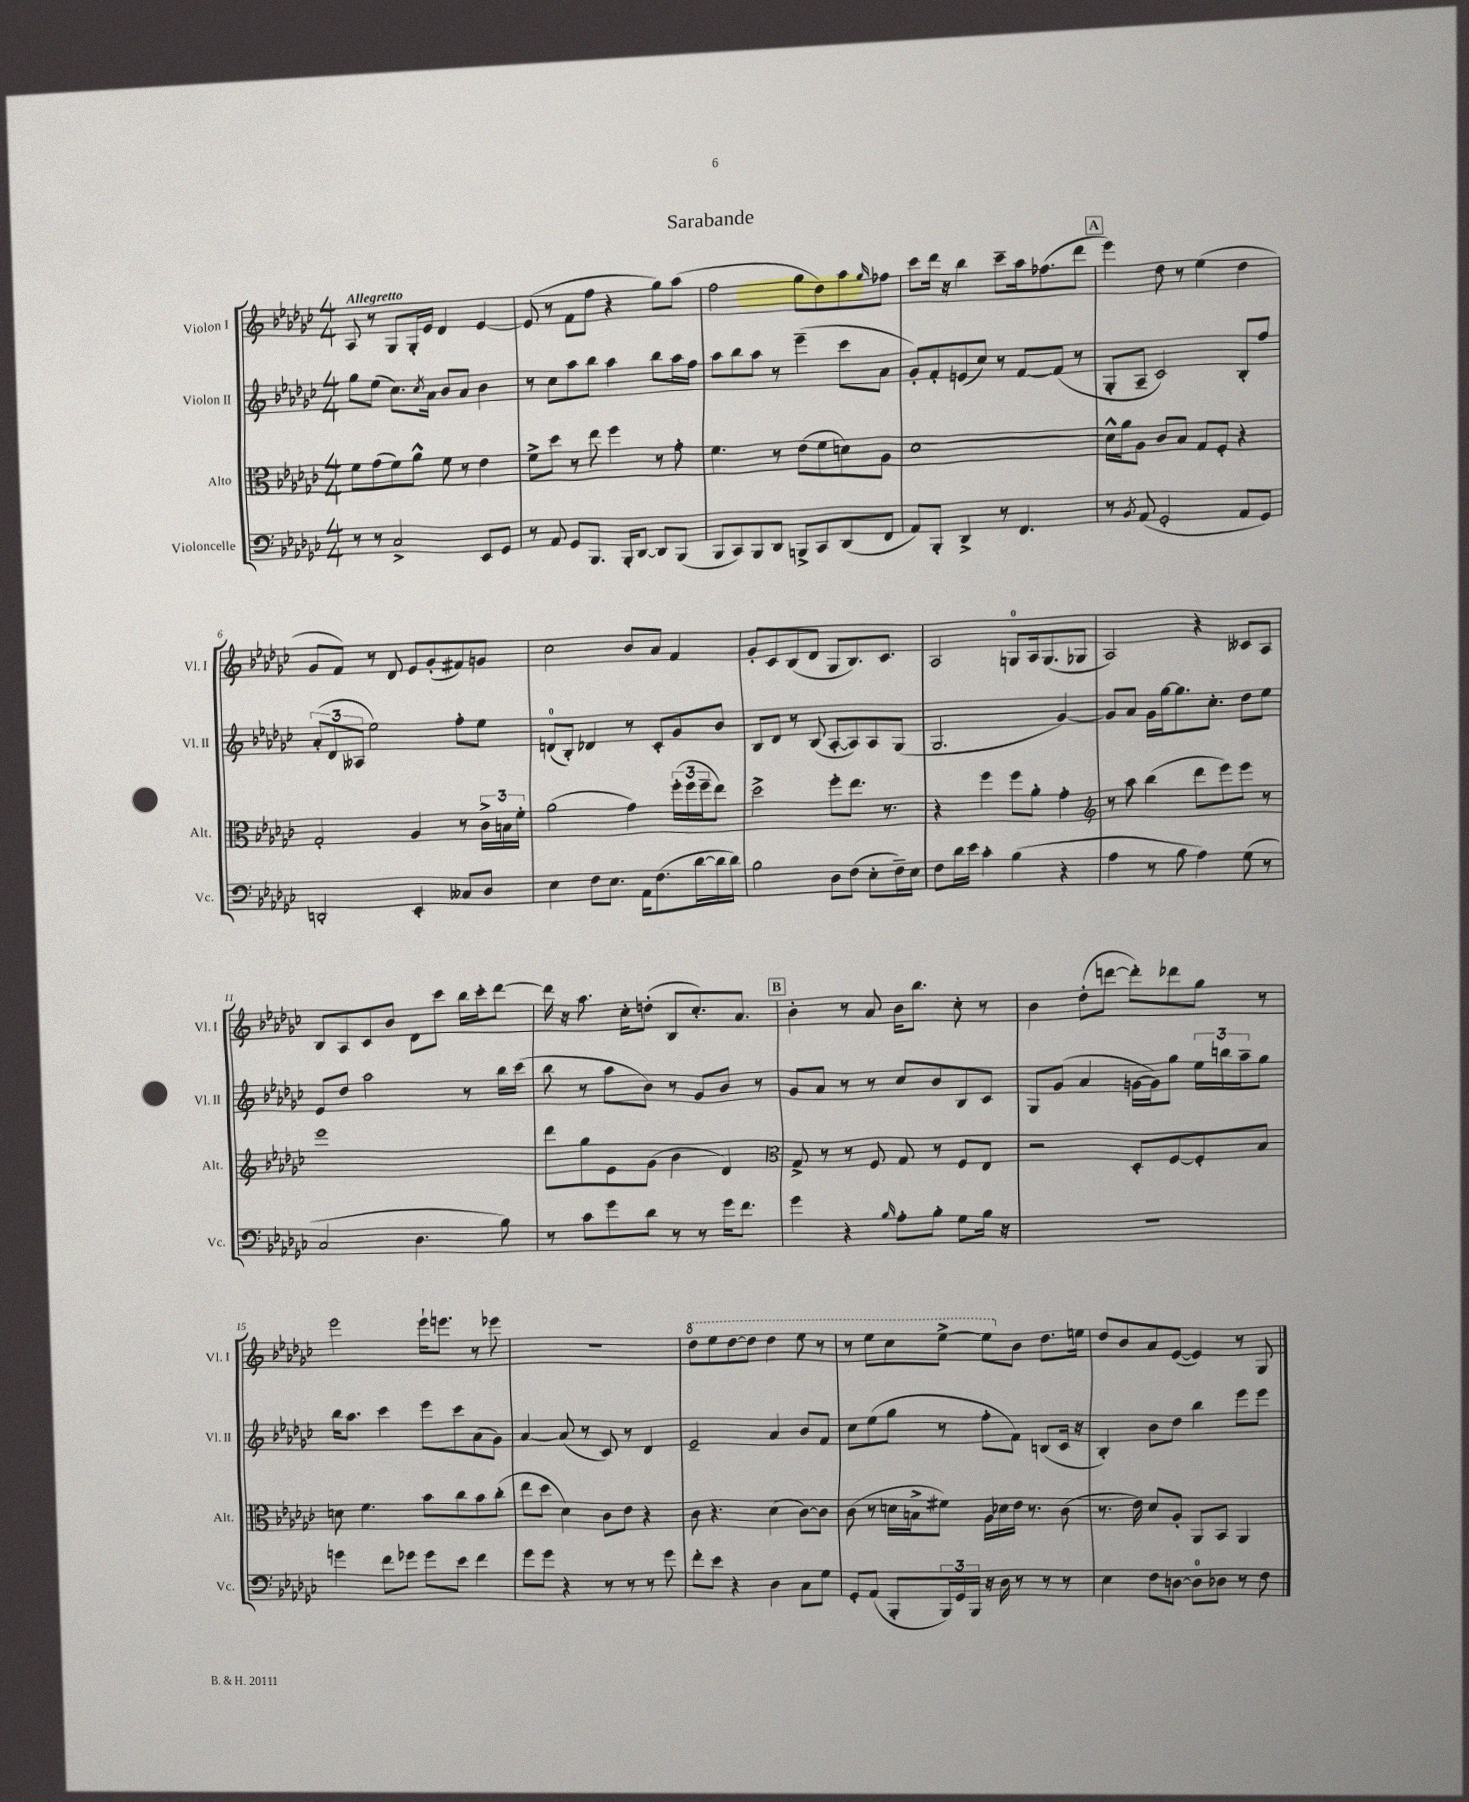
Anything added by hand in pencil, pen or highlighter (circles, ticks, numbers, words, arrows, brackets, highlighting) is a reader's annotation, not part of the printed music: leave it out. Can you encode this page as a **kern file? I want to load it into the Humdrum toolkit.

**kern	**kern	**kern	**kern
*staff4	*staff3	*staff2	*staff1
*clefF4	*clefC3	*clefG2	*clefG2
*k[b-e-a-d-g-c-]	*k[b-e-a-d-g-c-]	*k[b-e-a-d-g-c-]	*k[b-e-a-d-g-c-]
*M4/4	*M4/4	*M4/4	*M4/4
8r	8f	8gg-	8A-
8r	(8g-	(8ee-	8r
2C-^	8f)	8.cc-)	8G-
.	8a-^^	.	16G-'
.	.	8qcc-	.
.	.	16a-	16e-
.	8f	8b-	4d-
.	8r	8a-	.
8EE-	4e-	4b-	[4e-
8GG-	.	.	.
=	=	=	=
8r	8f^	8r	(8e-]
8AA-	8dd-	8cc-	8r
8GG-	8r	8aa-	8f
8.BBB-	8ee-	8bb-	8ff
.	4ff	4aa-	4r
16BBB-'	.	.	.
[8DD-	.	.	.
8DD-]	8r	8bb-	8gg-)
(8BBB-	8g-'	16aa-	(8aa-
.	.	16ff	.
=	=	=	=
8BBB-	4.f	8aa-	2ff
8CC-)	.	8bb-	.
8BBB-	.	8aa-	.
8DD-	8r	8r	.
8BBB^	(8e-	(4eee-~	8gg-
8CC-	8f	.	8dd-)
(8DD-	8d)	8ccc-	8aa-
.	.	.	16qqgg-
8FF	8A-	8a-	8ff-
=	=	=	=
8AA-)	[1d-	8g-')	8ccc-
8BBB-'	.	8f'	16ddd-
.	.	.	16r
4DD-^	.	(8e	4bb-
.	.	8cc-)	.
8r	.	8r	8ccc-~
4.FF	.	[8f	16aa-
.	.	.	(8.ff-
.	.	(8f]	.
.	.	8r	8ddd-
=	=	=	=
8r	16d-^^]	8G-'	4eee-)
.	16a-	.	.
8qBB-	.	.	.
(8AA-	8A-	8A-~	.
2GG-'	8c-	2c-)	8dd-
.	8B-	.	8r
.	8G-	.	(4ee-
.	8F'	.	.
8AA-	4r	8B-'	4dd-
8GG-)	.	8ff	.
=	=	=	=
2DD'	2G-'	(12a-'	8g-
.	.	12d-	.
.	.	.	8f)
.	.	12A--	.
.	.	2ee-)	8r
.	.	.	8d-
4EE-'	4A-	.	8e-
.	.	.	(8g-'
8C--	8r	8ff'	8f#)
8D-	24c-^	8ee-	8g
.	24B	.	.
.	24f'	.	.
=	=	=	=
4E-	(2a-	(8d	2cc-
.	.	8B-')	.
8F	.	4d-	.
8.E-	.	.	.
.	4g-)	8r	8b-
16AA-	.	.	.
(8.F	.	8c-'	8a-
.	(24ff'	8g-	4f
.	24ff	.	.
[16d-	.	.	.
.	24ff~	.	.
16d-]	8ee-)	8b-	.
16d-)	.	.	.
=	=	=	=
2B-	2dd-^	8B-	8g-'
.	.	8d-	8c-
.	.	8r	(8B-
.	.	(8B-	8d-
8D-	8ff'	[8A-'	8G-
(8F	8.ee-	8A-])	8.B-)
8E-'	.	8A-	.
.	8.r	.	8.c-
16F~)	.	(8G-	.
16E-	.	.	.
=	=	=	=
8F	4r	2.G-	2A-
16d-	.	.	.
16e-	.	.	.
4c-'	4ff	.	.
(4B-	8ff	.	8G
.	8a-'	.	16A-
.	.	.	(8.G
4r	4g-'	[4g-)	.
.	.	.	8G-
=	=	=	=
*	*clefG2	*	*
4A-	8r	8g-]	2A-)
.	8aa-	8a-	.
8r	(4bb-	16g-	.
.	.	[16gg-	.
8B-	.	8.gg-]	.
4A-)	8ddd-	.	4r
.	.	8.cc-'	.
.	8eee-)	.	.
(8G-	8eee-	8dd-	8c--
8r	8r	8ee-	8A-
=	=	=	=
2C-	1eee-	8e-	8B-
.	.	8dd-	8A-
.	.	2aa-	8c-
.	.	.	8b-
4.D-	.	.	8d-
.	.	.	8ccc-
.	.	8r	16bb-
.	.	.	16ccc-'
8B-)	.	16bb-	[8ddd-
.	.	(16ccc-	.
=	=	=	=
8r	8ddd-	8bb-	16ddd-]
.	.	.	16r
8c-	8gg-	8r	8.aa-
8g-	8e-	8aa-	.
.	.	.	16cc-'
8d-	(8g-	8b-)	(8dd'
8r	4b-	8r	8B-
8r	.	8g-	8.cc-')
16g-	4d-)	8b-	.
8.f	.	.	8.a-
.	.	8r	.
=	=	=	=
*	*clefC3	*	*
4g-	8G-^	8g-	4b-'
.	8r	8a-	.
4r	8r	8r	8r
.	8F	8r	8a-
16qqB-	.	.	.
8A-'	8G-	8cc-	16b-
.	.	.	8.bb-
8B-'	8r	8b-	.
8G-	8F	8B-	8cc-'
16B-	8E-	8c-	8r
16r	.	.	.
=	=	=	=
1r	2r	8G-	4b-
.	.	(8g-	.
.	.	4a-	(8dd-'
.	.	.	[8ddd
.	8D-'	[16g	8ddd'])
.	.	16g])	.
.	[8F	8gg-	8ddd-
.	8F']	24ee-	8gg-
.	.	24bb	.
.	.	24aa-~	.
.	8B-	8gg-	8r
=	=	=	=
4g	8d	16bb-	2eee-
.	.	8.aa-	.
.	4.f	.	.
8f	.	4ccc-	.
8g-	.	.	.
8g-	8b-	8eee-	16eee-`
.	.	.	8.eee
8e-	8cc-	8ccc-	.
4f	8b-	(8a-	8r
.	(8cc-'	8g-)	8eee-
=	=	=	=
8g-	8ee-	[4a-	1r
8g-	8dd-	.	.
4r	4d-)	(8a-]	.
.	.	8r	.
8r	8c-	8c-)	.
8r	8e-	8r	.
8r	4r	4d-	.
8g-	.	.	.
=	=	=	=
8f'	8c-	2e-~	8ddd-
8e-	4.r	.	8eee-
4r	.	.	[8ddd-
.	.	.	8ddd-]
4D-	(4d-	4a-	4ddd-
8C-	[8c-)	8b-	8eee-
8G-	8c-]	8f	8r
=	=	=	=
8GG-'	(8c-	8cc-	8r
(8AA-	8r	(8ee-	8eee-
8BBB-'	16d	8gg-	8ccc-
.	16B^	.	.
24BBB-)	8f#)	8r	[8eee-^
24GG-	.	.	.
24BBB-	.	.	.
16r	16A-	8ff'	8eee-]
16D-	16d-	.	.
8r	16e-	8f)	8b-
.	8.r	.	.
8r	.	(8B	8.dd-
8r	(8c-	16c-	.
.	.	16r	16ee
=	=	=	=
4E-	8.r	4B-')	8dd-
.	.	.	8b-
.	16e-)	.	.
8F	8d-	8b-	8a-
[8D	8A-'	8dd-	([8e-
8D]	8AA-	4bb-	4e-])
8D-	8BB-	.	.
8r	4AA-	8eee-	8r
8F	.	8eee-	8G-
==	==	==	==
*-	*-	*-	*-
